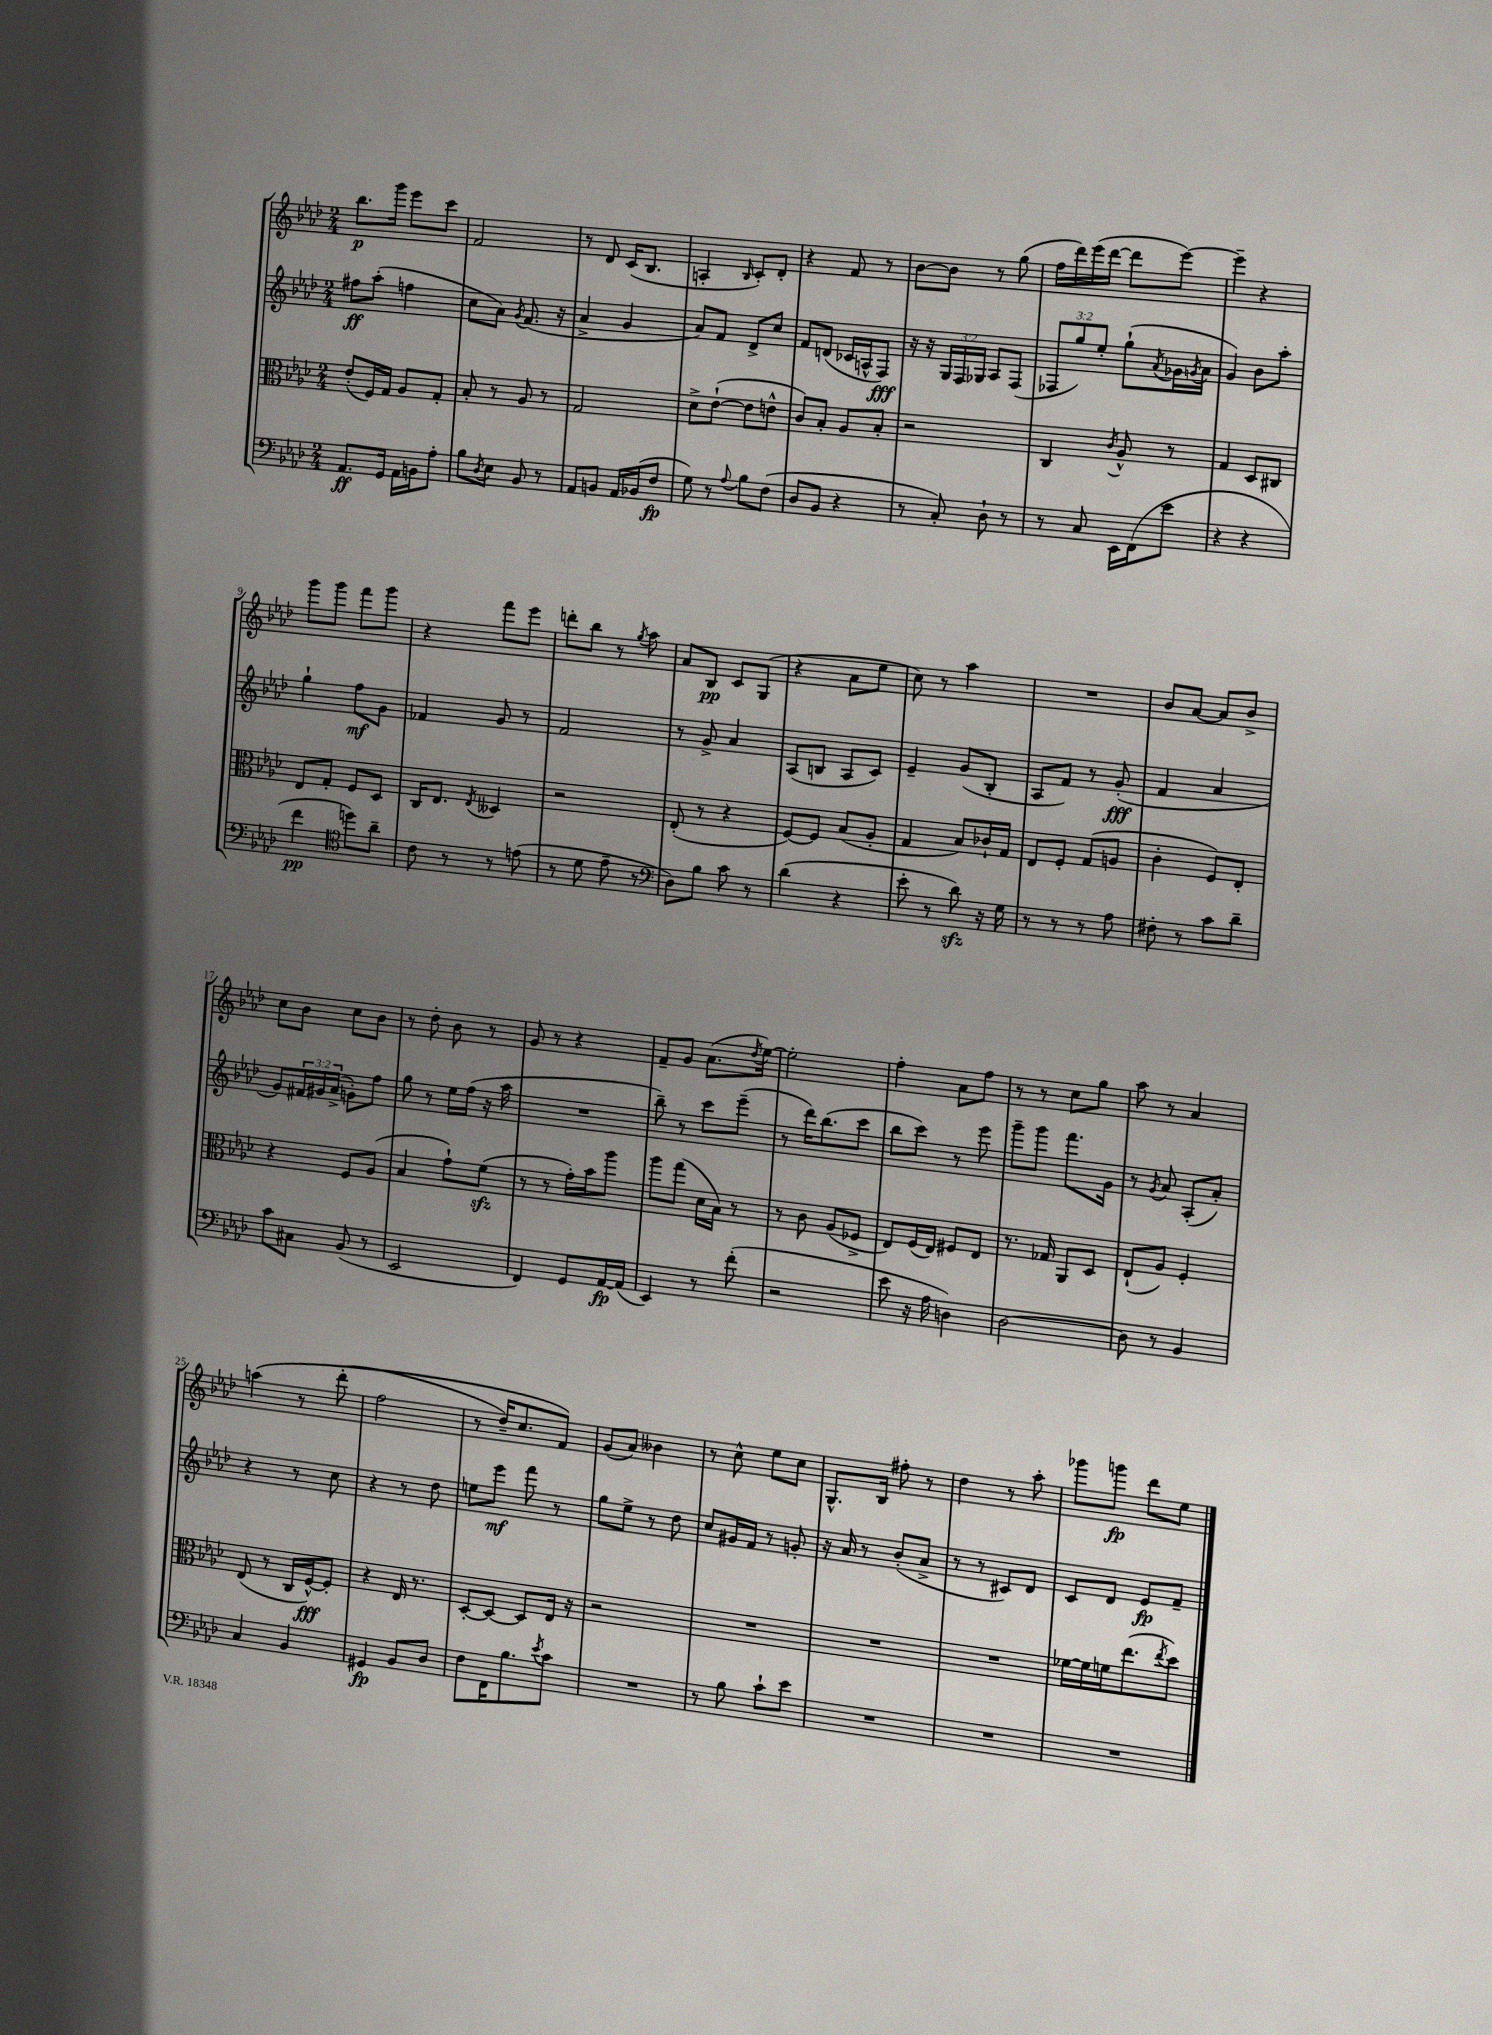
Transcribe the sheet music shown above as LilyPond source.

<<
\new StaffGroup <<
\new Staff = "s0" {
    \clef treble \key aes \major \numericTimeSignature \time 2/4
    bes''8.\p g'''16 ees'''8 c'''8 |
    f'2 |
    r8 des'8 c'16( bes8. |
    a4-. \grace { bes16 } c'8-.) des'8-. |
    r4 f'8 r8 |
    bes'8~ bes'8 r8 g''8( |
    f''16 des'''16) ees'''16( des'''16~ des'''8 ees'''8~) |
    ees'''4-- r4 |
    g'''8 g'''8 f'''8 g'''8 |
    r4 f'''8 ees'''8 |
    d'''8-. bes''8 r8 \acciaccatura { g''8 } aes''8 |
    aes'8 bes8\pp c'8 g8( |
    r4 aes'8 ees''8 |
    c''8) r8 aes''4 |
    R2 |
    bes'8 aes'8~ aes'8 bes'8-> |
    c''8 bes'8 c''8 bes'8 |
    r8 des''8-. bes'8 r8 |
    g'8 r8 r4 |
    f'8-- g'8 aes'8.( \acciaccatura { des''8 } ees''16~) |
    ees''2-. |
    f''4-. aes'8 f''8 |
    r8 r8 c''8 g''8 |
    aes''8 r8 aes'4 |
    a''4\( r8 des'''8-.( |
    f''2 |
    r8 des''16--) c''8. f'8\) |
    g'8( aes'8) beses'4 |
    r8 c''8-^ ees''8 c''8 |
    g8.-^ bes16 fis''8-. r8 |
    des''4 r8 aes''8-. |
    ges'''8 g'''8\fp des'''8 ees''8 \bar "|." |
}
\new Staff = "s1" {
    \clef treble \key aes \major \numericTimeSignature \time 2/4 \override Staff.TupletNumber.text = #tuplet-number::calc-fraction-text
    fis''8\ff aes''8-.( f''4 |
    c''8 aes'8) \acciaccatura { g'8 } f'8.( r16 |
    aes'4-> g'4 |
    aes'8) f'8 des'8-> c''8 |
    f'8 d'8( ces'16 a16-^ f8\fff) |
    r16 r16 \tuplet 3/2 { g16 f16 ges16 } aes8 f8( |
    \tuplet 3/2 { fes8 g''8) ees''8-. } g''8-!( \acciaccatura { aes'8 } ges'16 \acciaccatura { g'8 } aes'16 |
    g'4) bes'8 aes''8-. |
    g''4-! f''8\mf g'8 |
    fes'4 g'8 r8 |
    f'2 |
    r8 g'8-> aes'4 |
    aes8( b8 aes8 c'8) |
    ees'4-- g'8( bes8-. |
    aes8 f'8) r8 g'8-.\fff( |
    f'4 aes'4 |
    g'8) \tuplet 3/2 { fis'16 gis'16 aes'16->( } g'8-.) f''8 |
    g''8 r8 ees''16 f''16( r16 aes''16 |
    R2 |
    bes''8--) r8 c'''8 ees'''8--( |
    r8 des'''16) bes''8.( c'''8 |
    bes''8 c'''8) r8 ees'''8 |
    g'''8-- g'''8 f'''8. g'16 |
    r8 \acciaccatura { g'8 } aes'8 aes8-.( aes'8-.) |
    r4 r8 c''8 |
    r4 r8 des''8 |
    e''8 ees'''8\mf f'''8 r8 |
    g''8 ees''8-> r8 des''8 |
    c''8 gis'16 f'16 r8 g'8-. |
    r16 aes'16 r8 bes'8-.( aes'8-> |
    r8 r8 cis'8) des'8 |
    c'8 des'8 ees'8\fp f'8-- \bar "|." |
}
\new Staff = "s2" {
    \clef alto \key aes \major \numericTimeSignature \time 2/4
    ees'8-.( f16) g16 aes8 g8-. |
    bes8-. r8 aes8 r8 |
    g2 |
    des'8-> ees'8~-!( ees'8 e'8-^ |
    c'8) bes8-. aes8 bes8-. |
    r2 |
    c4 \acciaccatura { c'8 } aes8-^ r8 |
    g4 des8 cis8 |
    ees8 g8-. f8 des8 |
    c16 ees8. \acciaccatura { ees8 } deses4 |
    r2 |
    ees8-.( r8 r4 |
    f8~) f8 bes8( aes8-. |
    g4 bes8) ces'16-! g16 |
    ees8 f8-. g8( a8 |
    c'4-. f8) ees8-. |
    r4 f8 aes8( |
    bes4 g'8-!) f'8\sfz( |
    r8 r8 g'16-.) bes'16 aes''8 |
    aes''8 g''8( des'16 bes16) r8 |
    r8 c'8 aes8( fes8-> |
    ees8) f16( ees16) fis8 ees8 |
    r8. ges16 aes,8 des8 |
    ees8-!( aes8) f4-. |
    ees8( r8 c16 f16~-^\fff) f8-. |
    r4 ees16 r8. |
    des8~-. des8~ des8 ees16 r16 |
    r2 |
    R2 |
    R2 |
    R2 |
    fes'16~ fes'16 f'16 ees''8.( \acciaccatura { ees''8 } des''8) \bar "|." |
}
\new Staff = "s3" {
    \clef bass \key aes \major \numericTimeSignature \time 2/4
    aes,8.\ff g,16 aes,16 b,16 aes8-. |
    bes8 \acciaccatura { des8 } ees8 bes,8 r8 |
    aes,8 b,8 aes,16 bes,16( f8\fp |
    g8) r8 \appoggiatura { aes8 } bes8 f8( |
    des8 bes,8 r4 |
    r8 c8-.) des8-! r8 |
    r8 c8 ees,16 f,16( ees'8 |
    r4 r4 |
    f'4\pp \clef tenor d''8) aes'8-- |
    c'8 r8 r8 e'8( |
    r8 des'8 ees'8-- r8 |
    \clef bass des8) bes8 c'8 r8 |
    des'4( r4 |
    ees'8-. r8 des'8\sfz) r16 g16 |
    r8 r8 r8 aes8 |
    fis8-. r8 c'8 des'8-- |
    c'8 cis8 bes,8( r8 |
    ees,2 |
    f,4) g,8 aes,16~\fp aes,16( |
    ees,4) r8 f'8-.( |
    r2 |
    ees'8 r16 aes16 d4) |
    des2~ |
    des8 r8 bes,4 |
    c4 bes,4 |
    gis,4\fp bes,8 des8 |
    f8 f,16 bes8. \acciaccatura { ees'8 } c'8 |
    R2 |
    r8 bes8 c'8-! ees'8 |
    R2 |
    R2 |
    R2 \bar "|." |
}
>>
>>
